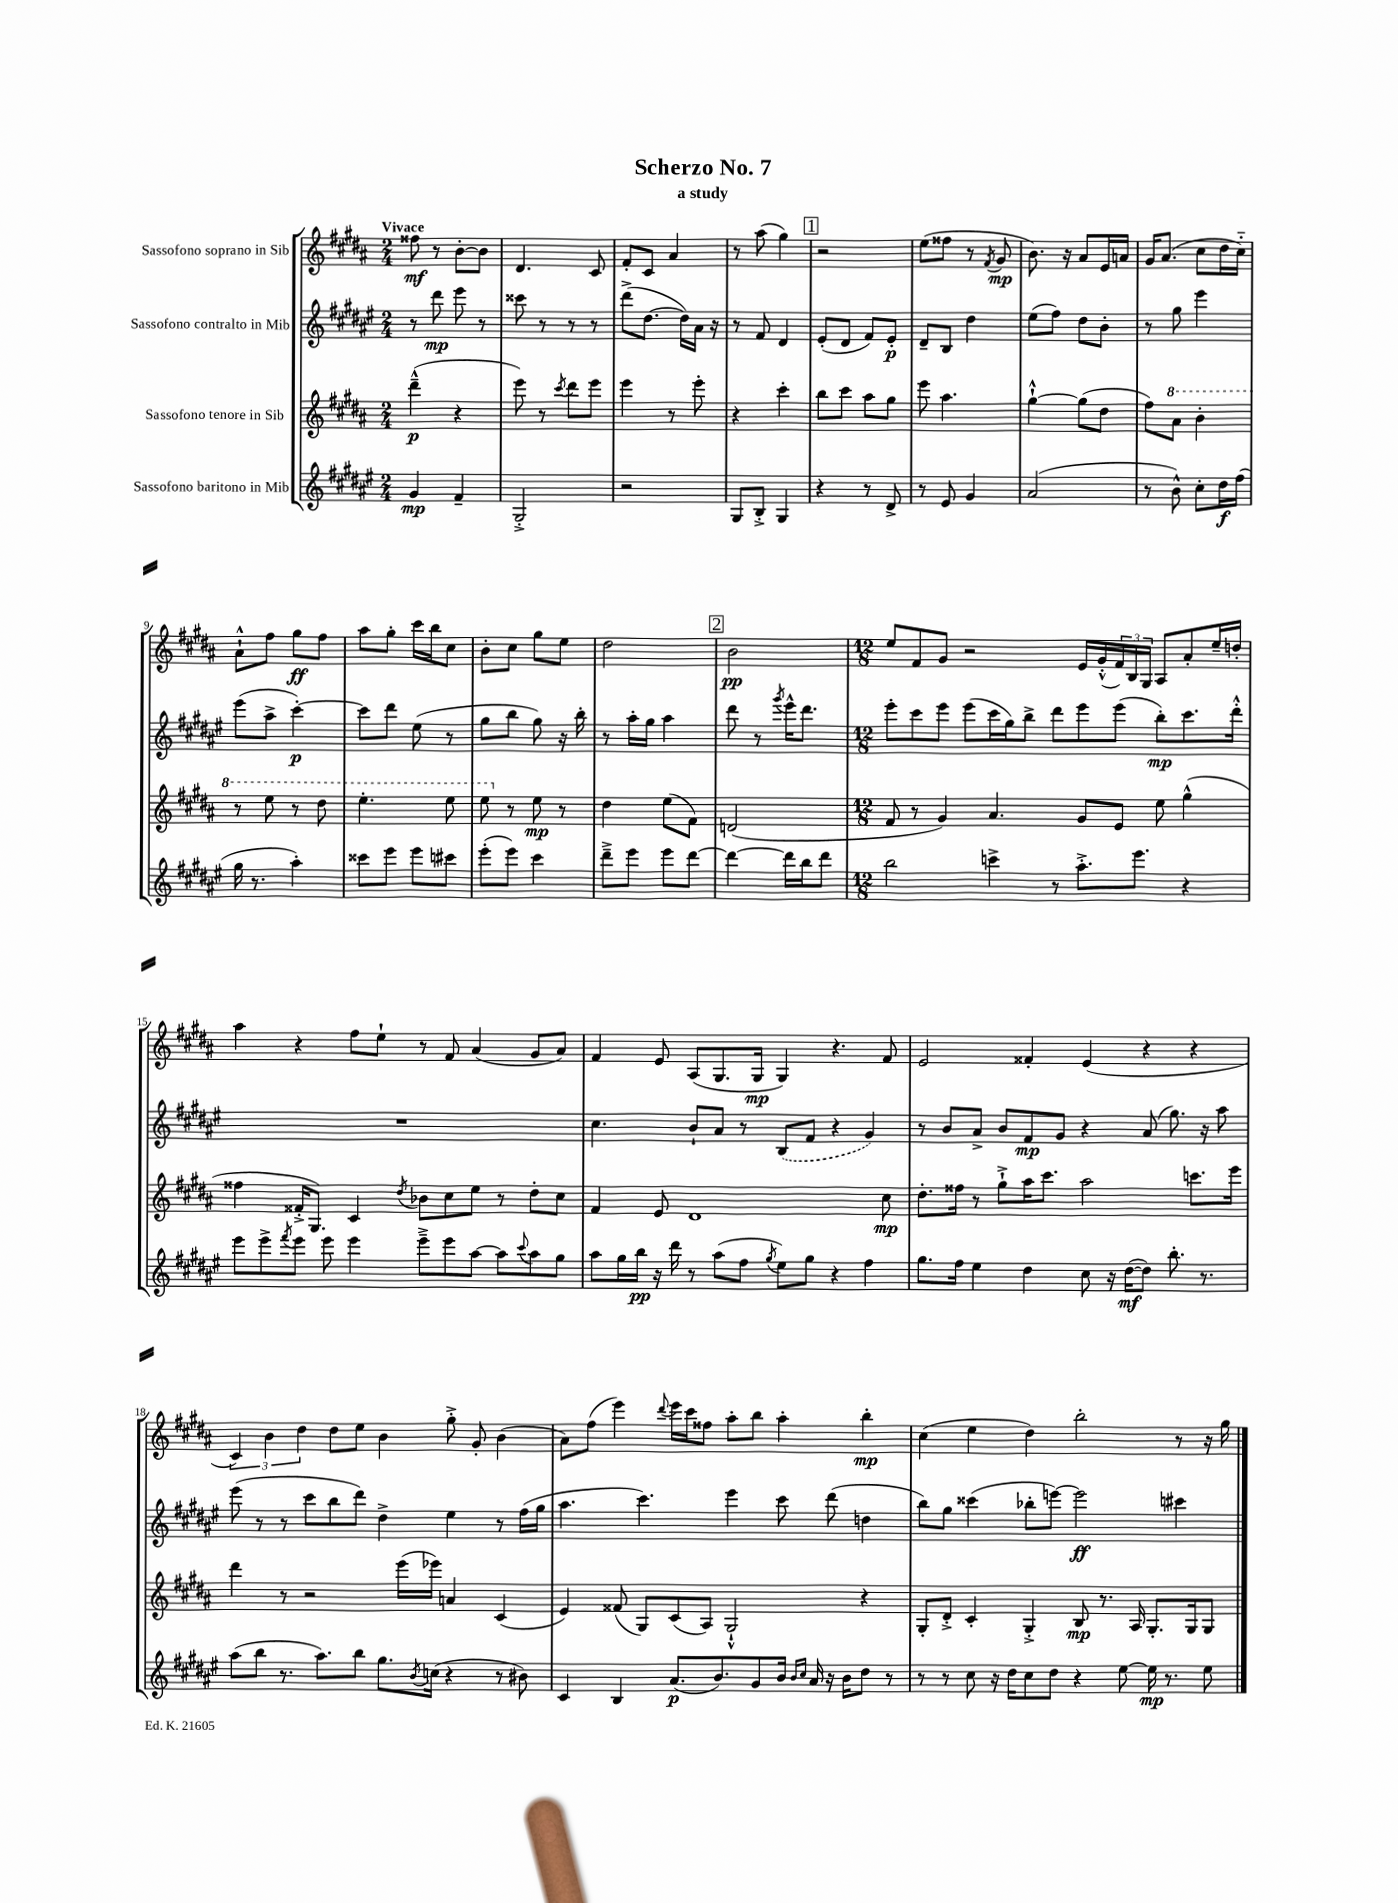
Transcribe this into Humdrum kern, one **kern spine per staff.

**kern	**kern	**kern	**kern
*staff4	*staff3	*staff2	*staff1
*clefG2	*clefG2	*clefG2	*clefG2
*k[f#c#g#d#a#e#]	*k[f#c#g#d#a#]	*k[f#c#g#d#a#e#]	*k[f#c#g#d#a#]
*M2/4	*M2/4	*M2/4	*M2/4
4g#	(4ddd#~^^	8r	8ff##
.	.	8ddd#	8r
4f#~	4r	8eee#	[8b'
.	.	8r	8b]
=	=	=	=
2G#'^	8eee)	8ccc##	4.d#
.	8r	8r	.
.	8qccc#	.	.
.	8ddd#	8r	.
.	8eee	8r	8c#
=	=	=	=
2r	4eee	(8ddd#^	8f#'
.	.	[8.dd#	8c#
.	8r	.	4a#
.	.	16dd#])	.
.	8eee'	16a#	.
.	.	16r	.
=	=	=	=
8G#	4r	8r	8r
8B'^	.	8f#	(8aa#
4G#	4ccc#'	4d#	4gg#)
=	=	=	=
4r	8bb	(8e#'	2r
.	8ccc#	8d#	.
8r	8aa#	8f#)	.
8d#^	8gg#	8e#'	.
=	=	=	=
8r	8eee	8d#~	(8ee
8e#	4.aa#	8B	8ff##
4g#	.	4dd#	8r
.	.	.	8qf#
.	.	.	8g#
=	=	=	=
(2a#	[4gg#`^^	(8ee#	8.b)
.	.	8ff#)	.
.	.	.	16r
.	(8gg#]	8dd#	8a#
.	8dd#	8b'	16e
.	.	.	16a
=	=	=	=
8r	8ff#)	8r	16g#
.	.	.	(8.a#
8b^^)	8aa#	8gg#	.
8cc#'	4bb'	4eee#	8cc#
16dd#	.	.	16dd#
(16ff#	.	.	16cc#'~)
=	=	=	=
16gg#	8r	(8eee#	8a#`^^
8.r	.	.	.
.	8eee	8aa#^	8ff#
4aa#')	8r	[4ccc#')	8gg#
.	8ddd#	.	8ff#
=	=	=	=
8ccc##	4.eee'	8ccc#]	8aa#
8eee#	.	8ddd#	8gg#'
8eee#	.	(8ee#	16ccc#
.	.	.	16bb
8ccc#	8eee	8r	8cc#
=	=	=	=
(8eee#'	8eee	8gg#	8b'
8eee#)	8r	8bb	8cc#
4ccc#	8ee	8gg#)	8gg#
.	8r	16r	8ee
.	.	16bb'	.
=	=	=	=
8ddd#~^	4dd#	8r	2dd#
8eee#	.	16aa#'	.
.	.	16gg#	.
8eee#	(8ee	4aa#	.
[8ddd#	8f#)	.	.
=	=	=	=
4ddd#_	(2d	8ddd#	2b
.	.	8r	.
.	.	8qggg#	.
16ddd#]	.	16eee#^^	.
16bb	.	8.ddd#	.
8ddd#	.	.	.
=	=	=	=
*M12/8	*M12/8	*M12/8	*M12/8
2bb	8f#	8eee#'	8ee
.	8r	8ccc#	8f#
.	4g#)	8eee#	8g#
.	.	(8eee#	2r
4ccc^	4.a#	16ccc#	.
.	.	16gg#)	.
.	.	8bb^	.
8r	.	8ddd#	.
8.aa#'^	8g#	8eee#	16e
.	.	.	(16g#'^^
.	8e	(8eee#	24f#)
.	.	.	24B
8.eee#	.	.	.
.	.	.	24G#
.	8ee	8bb')	8A#
4r	(4gg#^^	8.ccc#	8a#'
.	.	.	16ee~
.	.	16ddd#'^^	16dd'
=	=	=	=
8eee#	4ff##	1.r	4aa#
8eee#^	.	.	.
8qfff#	.	.	.
8eee#	16f##'^	.	4r
.	8.G#)	.	.
8eee#	.	.	.
4eee#	4c#	.	8ff#
.	.	.	8ee`
.	8qdd#	.	.
8eee#~^	8b-	.	8r
8eee#	8cc#	.	8f#
[8aa#	8ee	.	(4a#
8aa#]	8r	.	.
8qqccc#	.	.	.
8aa#	8dd#'	.	8g#
8gg#	8cc#	.	8a#)
=	=	=	=
8aa#	4f#	4.cc#	4f#
16gg#	.	.	.
16bb	.	.	.
16r	8e	.	8e
16ddd#	.	.	.
8r	1d#	8b`	(8A#
(8aa#	.	8a#	8.G#
8ff#	.	8r	.
.	.	.	16G#
8qgg#	.	.	.
8ee#)	.	(8B	4G#)
8gg#	.	8f#	.
4r	.	4r	4.r
4ff#	.	4g#)	.
.	8cc#	.	8f#
=	=	=	=
8.gg#	8.dd#'	8r	2e
.	.	8b	.
16ff#	16ff##	.	.
4ee#	8r	8a#^	.
.	8gg#`^	8b	.
4dd#	16aa#	8f#	4f##'
.	8.ccc#	.	.
.	.	8g#	.
8cc#	2aa#	4r	(4e
16r	.	.	.
([16dd#	.	.	.
8dd#])	.	(8a#	4r
8.bb'	.	8.gg#)	.
.	8.ccc	.	4r
8.r	.	16r	.
.	.	8aa#	.
.	16eee	.	.
=	=	=	=
(8aa#	4ddd#	(8eee#	6c#)
8bb	.	8r	.
.	.	.	6b
8.r	8r	8r	.
.	.	.	6dd#
.	2r	8ccc#	.
8.aa#)	.	.	.
.	.	8bb	8dd#
8bb	.	8ddd#)	8ee
8.gg#	.	4dd#^	4b
.	(16eee	.	.
8qb	.	.	.
(16cc	16eee-)	.	.
4r	4a	4ee#	8gg#'^
.	.	.	8g#'
8r	(4c#	8r	(4b
8b#)	.	(16ff#	.
.	.	16gg#	.
=	=	=	=
4c#	4e)	4.aa#	8a#)
.	.	.	(8ff#
4B	(8f##	.	4eee)
.	8G#)	4.ccc#)	.
.	.	.	8qqddd#
(8.a#	(8c#	.	16eee
.	.	.	16ccc#
.	8A#)	.	8ff##
8.b)	.	.	.
.	2G#`^^	4eee#	8aa#'
8g#	.	.	8bb
16b	.	8ccc#	4aa#'
16qqb	.	.	.
16qqcc#	.	.	.
16a#	.	.	.
16r	.	(8ddd#	.
16b	.	.	.
8dd#	4r	4dd	4bb'
8r	.	.	.
=	=	=	=
8r	8G#'	8bb)	(4cc#
8r	8d#'^	8gg#	.
8cc#	4c#'	(4ccc##	4ee
16r	.	.	.
16dd#	.	.	.
8cc#	4G#'^	8bb-'	4dd#)
8dd#	.	[8eee)	.
4r	8B	2eee]	2bb'
.	8.r	.	.
[8ee#	.	.	.
.	16A#	.	.
16ee#]	8.G#'	.	.
8.r	.	.	.
.	.	4ccc#	8r
.	16G#	.	.
8ee#	8G#	.	16r
.	.	.	16gg#
==	==	==	==
*-	*-	*-	*-
